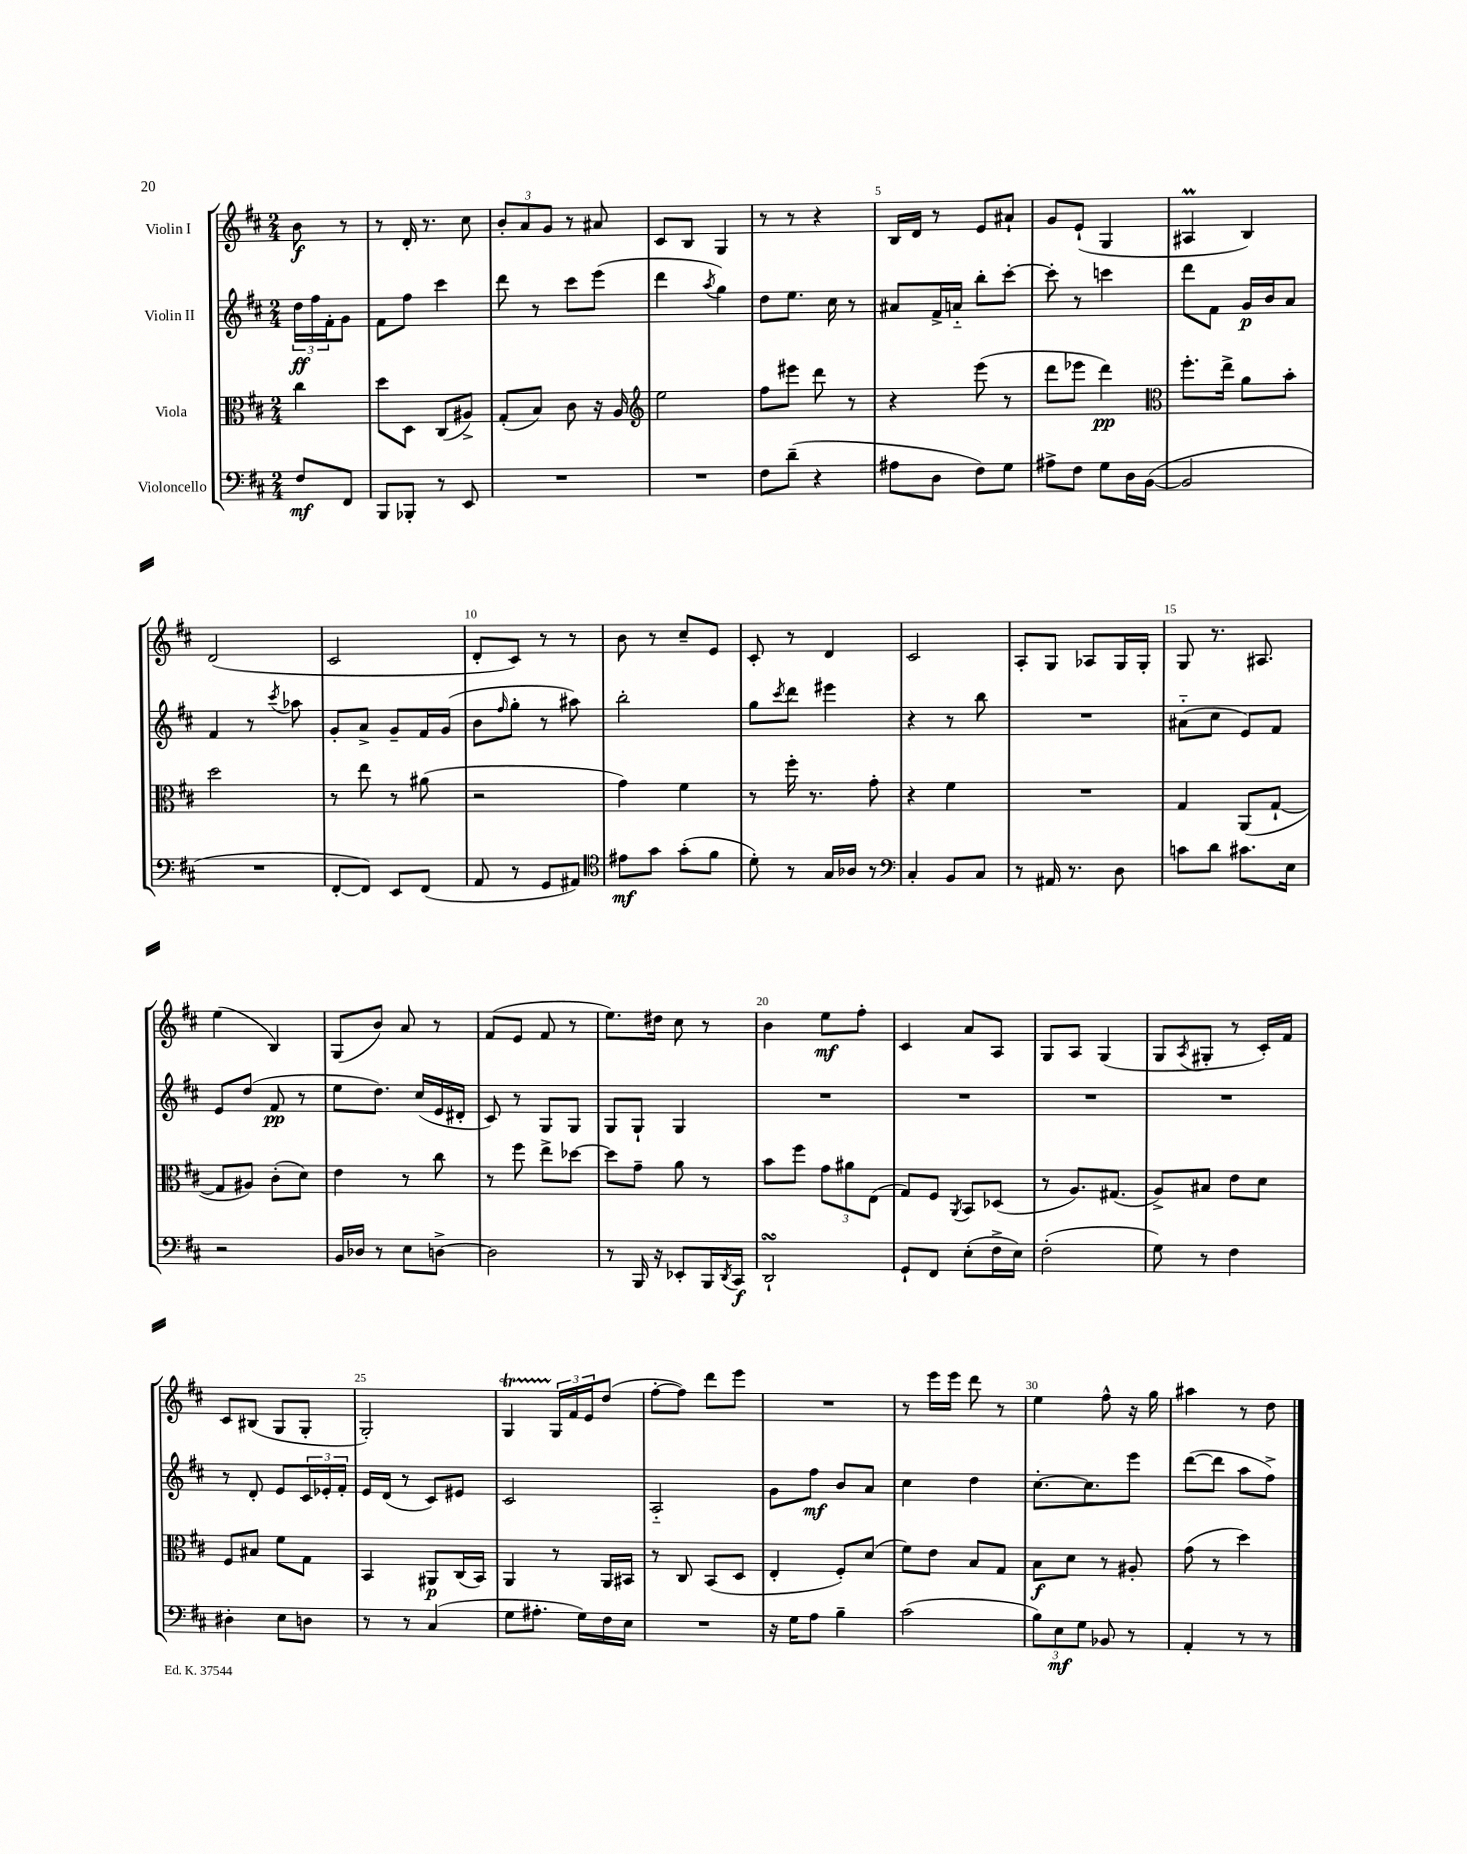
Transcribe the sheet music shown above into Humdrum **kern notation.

**kern	**kern	**kern	**kern
*staff4	*staff3	*staff2	*staff1
*clefF4	*clefC3	*clefG2	*clefG2
*k[f#c#]	*k[f#c#]	*k[f#c#]	*k[f#c#]
*M2/4	*M2/4	*M2/4	*M2/4
8F#/L	4cc#\	24dd\LL	8b\
.	.	24ff#\	.
.	.	24f#'\J	.
8FF#/J	.	8g\J	8r
=	=	=	=
8BBB/L	8dd\L	8f#\L	8r
8BBB-'/J	8D\J	8ff#\J	16d'/
.	.	.	8.r
8r	(8C#/L	4ccc#\	.
8EE/	8A#^/J)	.	8cc#\
=	=	=	=
2r	(8G'/L	8ddd\	12b'/L
.	.	.	12a/
.	8B/J)	8r	.
.	.	.	12g/J
.	8c#\	8ccc#\L	8r
.	16r	(8eee\J	8a#/
.	16A/	.	.
=	=	=	=
*	*clefG2	*	*
2r	2ee\	4ddd\	8c#/L
.	.	.	8B/J
.	.	8qaa/	.
.	.	4gg\)	4G/
=	=	=	=
8F#\L	8ff#\L	8dd\L	8r
(8d~\J	8eee#\J	8.ee\J	8r
4r	8ddd\	.	4r
.	.	16cc#\	.
.	8r	8r	.
=	=	=	=
8A#\L	4r	8a#/L	16B/LL
.	.	.	16d/JJ
8D\J	.	16f#^/L	8r
.	.	16a'~/JJ	.
8F#\L)	(8eee\	8bb'\L	8e/L
8G\J	8r	[8ccc#'\J	8a#`/J
=	=	=	=
8A#^\L	8ddd\L	8ccc#'\]	8g/L
8F#\J	8eee-\J	8r	(8e`/J
8G\L	4ddd\)	4ccc\	4G/
16D\L	.	.	.
([16BB\JJ	.	.	.
=	=	=	=
*	*clefC3	*	*
2BB/]	8.ff#'\L	8ddd\L	4A#/
.	.	8f#\J	.
.	16ee^\Jk	.	.
.	8a\L	16g/LL	4B/)
.	.	16b/J	.
.	8b'\J	8a/J	.
=	=	=	=
2r	2dd\	4f#/	(2d/
.	.	8r	.
.	.	8qccc#/	.
.	.	8aa-\	.
=	=	=	=
[8FF#'/L	8r	8g'/L	2c#/
8FF#/]J)	8ee\	8a^/J	.
8EE/L	8r	8g~/L	.
(8FF#/J	(8a#\	16f#/L	.
.	.	(16g/JJ	.
=	=	=	=
8AA/	2r	8b\L	8d'/L
.	.	16qqff#/	.
8r	.	8gg'\J	8c#/J)
8GG/L	.	8r	8r
8AA#/J)	.	8aa#\)	8r
=	=	=	=
*clefC4	*	*	*
8e#\L	4g\)	2bb'\	8b\
8g\J	.	.	8r
(8g'\L	4f#\	.	8cc#~/L
8f#\J	.	.	8e/J
=	=	=	=
8d'\)	8r	8gg\L	8c#'/
.	.	8qccc#/	.
8r	16ff#'\	8ddd\J	8r
.	8.r	.	.
16G/LL	.	4eee#\	4d/
16A-/JJ	.	.	.
8r	8g'\	.	.
=	=	=	=
*clefF4	*	*	*
4C#'/	4r	4r	2c#/
8BB/L	4f#\	8r	.
8C#/J	.	8bb\	.
=	=	=	=
8r	2r	2r	8A'/L
16AA#/	.	.	8G/J
8.r	.	.	.
.	.	.	8A-/L
8D\	.	.	16G/L
.	.	.	16G'/JJ
=	=	=	=
8c\L	4G/	(8a#'~\L	8G/
8d\J	.	8cc#\J	8.r
8.c#\L	(8AA/L	8e/L)	.
.	.	.	8.A#/
.	[8G`/J	8f#/J	.
16E\Jk	.	.	.
=	=	=	=
2r	8G/]L	8e/L	(4ee\
.	8A#/J)	(8dd/J	.
.	(8c#'\L	8f#/	4B/)
.	8d\J)	8r	.
=	=	=	=
16BB/LL	4e\	8ee\L	(8G/L
16D-/JJ	.	.	.
8r	.	8.dd\J)	8b/J)
8E\L	8r	.	8a/
.	.	(16cc#/LL	.
[8D^\J	8cc#\	16e/	8r
.	.	16d#'/JJ	.
=	=	=	=
2D\]	8r	8c#/)	(8f#/L
.	8ff#\	8r	8e/J
.	8ee^\L	8G/L	8f#/
.	[8dd-\J	8G/J	8r
=	=	=	=
8r	8dd-\]L	8G/L	8.ee\L)
16BBB/	8g~\J	8G`/J	.
16r	.	.	16dd#\Jk
8EE-'/L	8a\	4G/	8cc#\
16BBB/L	8r	.	8r
8qDD/	.	.	.
16CC#/JJ	.	.	.
=	=	=	=
2DD`/	8b\L	2r	4b\
.	8ff#\J	.	.
.	12g\L	.	8ee\L
.	12a#\	.	.
.	.	.	8ff#'\J
.	(12E\J	.	.
=	=	=	=
8GG`/L	8G/L)	2r	4c#/
8FF#/J	8F#/J	.	.
.	8qAA/	.	.
(8E'\L	8BB/L	.	8a/L
16F#^\L	(8D-/J	.	8A/J
16E\JJ)	.	.	.
=	=	=	=
(2F#'\	8r	2r	8G/L
.	8.A/L)	.	8A/J
.	.	.	(4G/
.	(8.G#/J	.	.
=	=	=	=
8G\)	8A^/L)	2r	8G/L
.	.	.	8qA/
8r	8B#/J	.	8G#'/J
4F#\	8e\L	.	8r
.	8d\J	.	16c#'/LL)
.	.	.	16f#/JJ
=	=	=	=
4D#'\	8F#/L	8r	8c#/L
.	8B#/J	8d'/	(8B#/J
8E\L	8f#\L	8e/L	8G/L
8D\J	8G\J	24c#/L	8G'/J
.	.	24e-'/	.
.	.	24f#'/JJ	.
=	=	=	=
8r	4BB/	16e/LL	2G'/)
.	.	(16d/JJ	.
8r	.	8r	.
(4C#/	8AA#/L	8c#/L)	.
.	(16C#/L	8e#/J	.
.	16BB/JJ)	.	.
=	=	=	=
8G\L	4AA/	2c#/	4G/
8.A#'\J	.	.	.
.	8r	.	24G/LL
.	.	.	24f#/
16G\LL)	.	.	.
.	.	.	24e/J
16F#\	16AA/LL	.	(8dd/J
16E\JJ	16BB#/JJ	.	.
=	=	=	=
2r	8r	2A'~/	[8ff#'\L
.	8C#/	.	8ff#\]J)
.	(8BB/L	.	8ddd\L
.	8D/J	.	8eee\J
=	=	=	=
16r	4E'/	8g\L	2r
16G\LK	.	.	.
8A\J	.	8ff#\J	.
4B~\	8F#'/L)	8b/L	.
.	(8d/J	8a/J	.
=	=	=	=
(2c#\	8f#\L)	4cc#\	8r
.	8e\J	.	16eee\LL
.	.	.	16eee\JJ
.	8B/L	4dd\	8ddd\
.	8G/J	.	8r
=	=	=	=
12B\L)	8B\L	[8.cc#'\L	4ee\
12E\	.	.	.
.	8d\J	.	.
12G\J	.	.	.
.	.	8.cc#\]	.
8BB-/	8r	.	8ff#^^\
8r	8A#'/	8eee\J	16r
.	.	.	16gg\
=	=	=	=
4AA'/	(8g\	([8ddd\L	4aa#\
.	8r	8ddd\]J	.
8r	4dd\)	8aa\L	8r
8r	.	8ff#^\J)	8dd\
==	==	==	==
*-	*-	*-	*-
